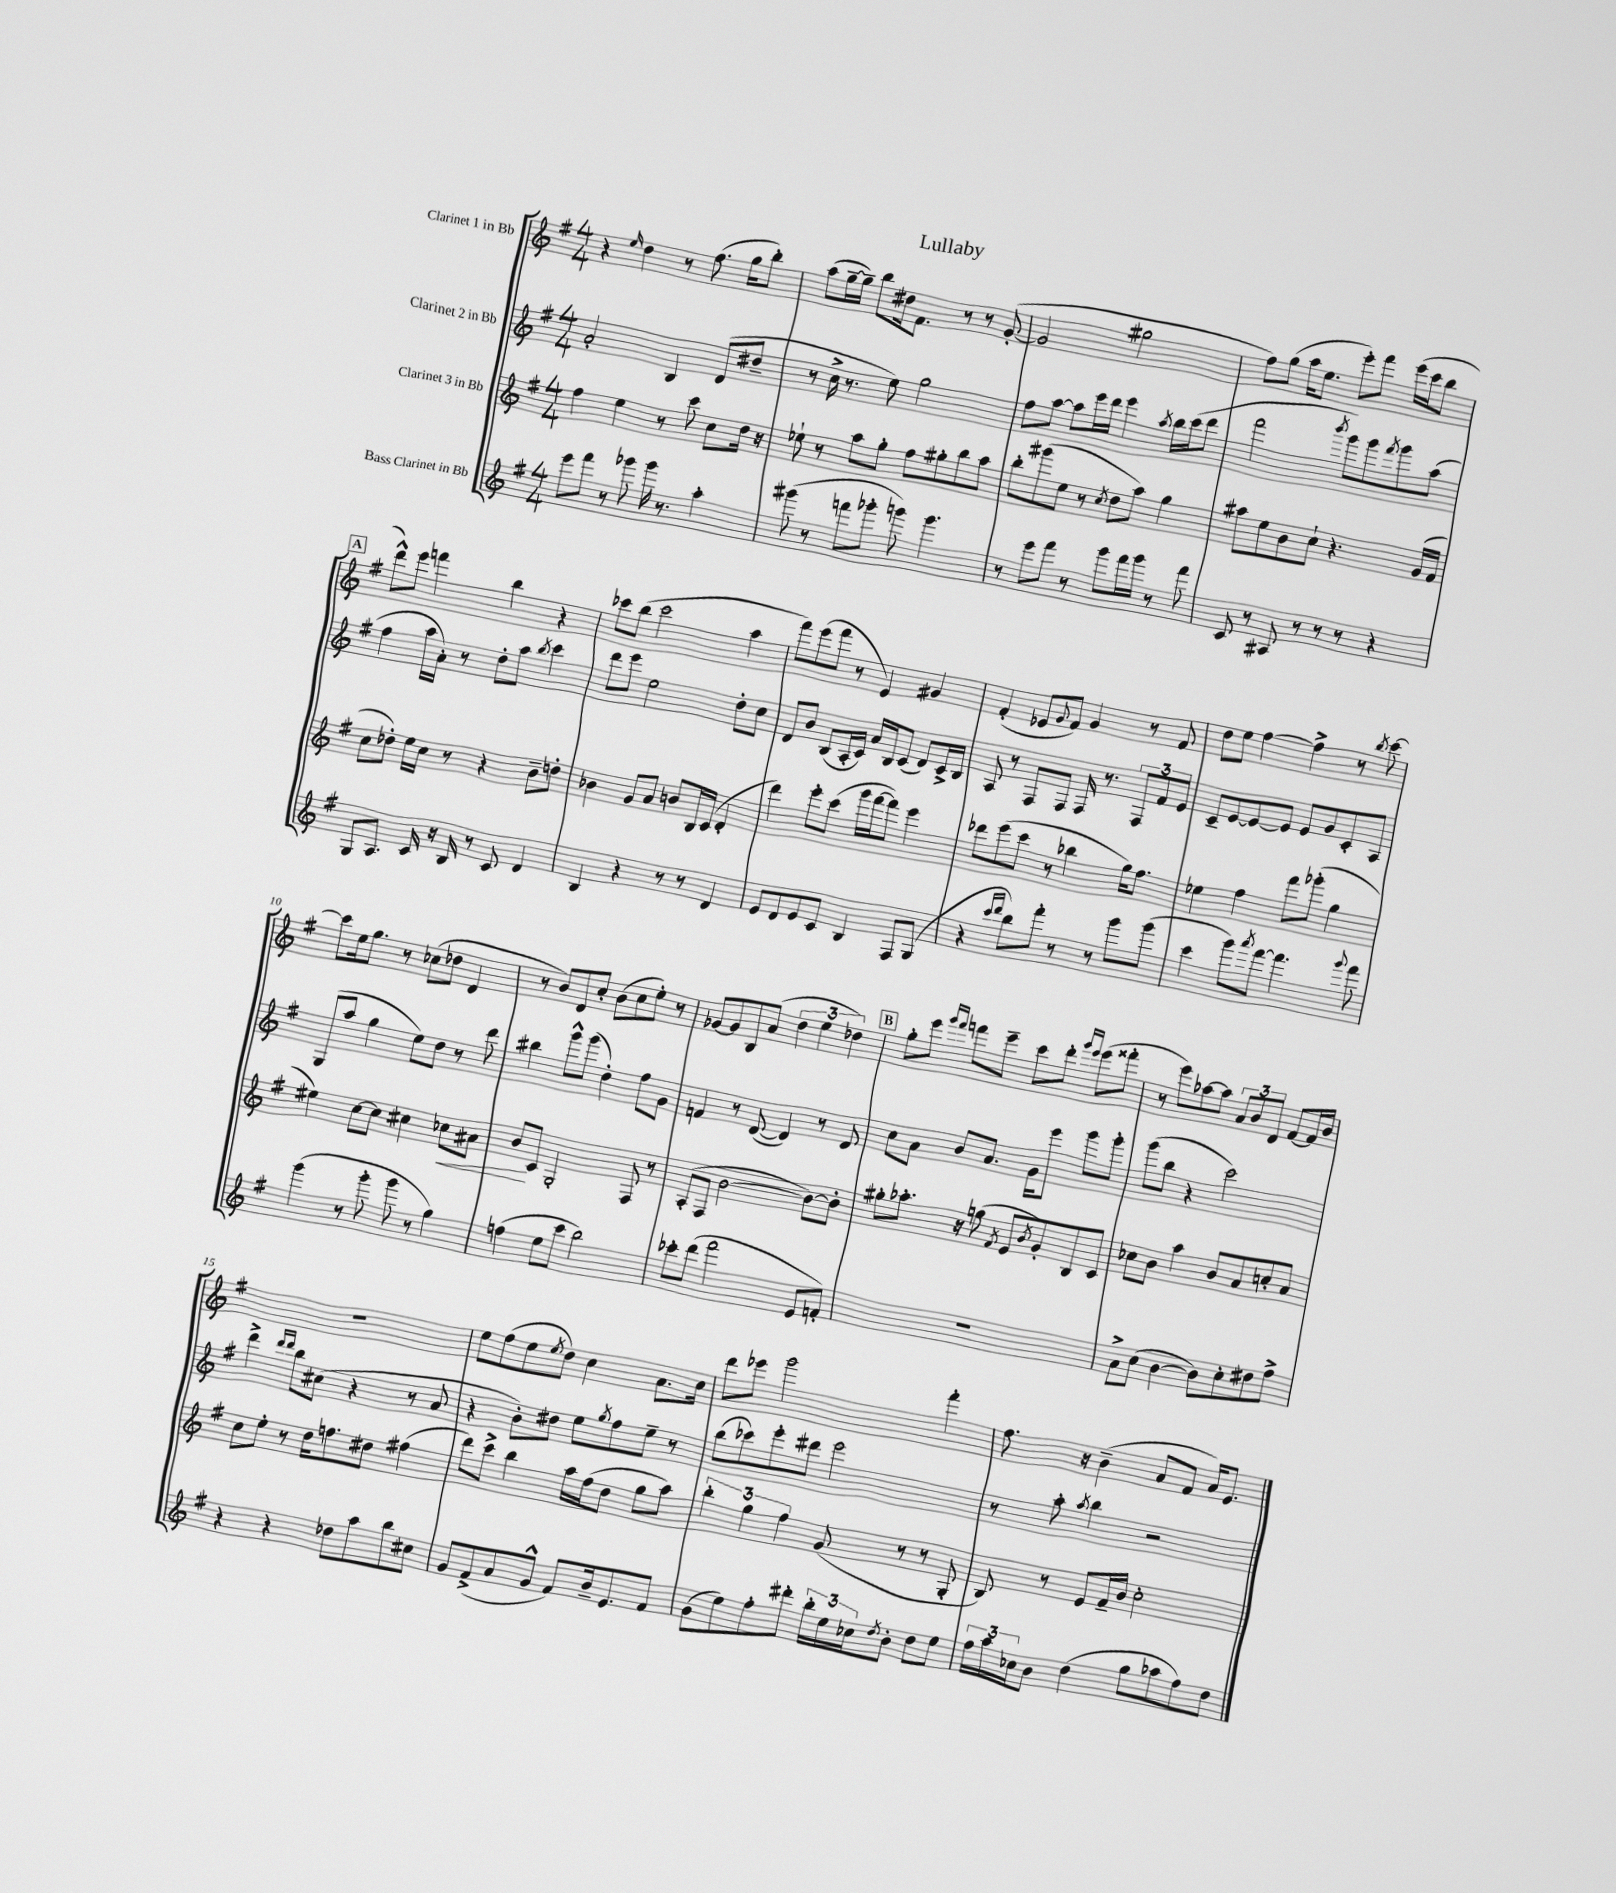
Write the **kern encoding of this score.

**kern	**kern	**kern	**kern
*staff4	*staff3	*staff2	*staff1
*clefG2	*clefG2	*clefG2	*clefG2
*k[f#]	*k[f#]	*k[f#]	*k[f#]
*M4/4	*M4/4	*M4/4	*M4/4
8eee\L	4ff#\	2a'/	4r
8fff#\J	.	.	.
.	.	.	16qqee/
8r	4ee\	.	4dd\
8ggg-\	.	.	.
16ggg-\	8r	4B/	8r
8.r	.	.	.
.	8ccc\	.	(8.ff#\
4aa'\	8cc\L	(8d/L	.
.	.	.	16gg\LK
.	16dd\Jk	8dd#~/J	8bb'\J)
.	16r	.	.
=	=	=	=
(8ggg#\	8ee-`\	8r	(8aa\L
8r	8r	16cc^\	[16gg~\L
.	.	8.r	16gg~\]JJ)
8fff\L	8aa\L	.	8bb\L
8ggg-'\J	8gg'\J	8ee\)	16dd#\k
.	.	.	8.f#\J
8ggg\)	8ff#\L	2gg\	.
4.ggg\	8gg#'\	.	8r
.	8bb\	.	8r
.	8aa\J	.	([8g'/
=	=	=	=
8r	8bb'\L	8ff#\L	2g/]
8eee\L	(8ggg#\	[8aa\J	.
8fff#\J	8ee\J	8aa\]L	.
8r	8r	16eee\L	.
.	.	16ddd\JJ	.
.	8qcc/	.	.
8ggg\L	8dd\L	4eee\	2gg#\
16fff#\L	8aa\J)	.	.
16ggg\JJ	.	.	.
.	.	8qaa/	.
8r	4gg\	16bb\LL	.
.	.	(16ccc\J	.
8fff#\	.	8ddd\J	.
=	=	=	=
8c/	8aa#\L	2fff#\	8ff#\L)
8r	8ee\	.	(8gg\J
8A#/	8b\	.	16aa\LK
.	.	.	8.ee\J
8r	8cc`\J	.	.
.	.	8qbbb/	.
8r	4.r	8ggg\L)	8eee'\L)
8r	.	8ggg\	8fff#\J
.	.	8qfff#/	.
4r	.	8ggg\	(16eee\LL
.	.	.	16ccc\J
.	(16g/LL	(8aa\J	8bb\J
.	16f#/JJ	.	.
=	=	=	=
8G/L	8cc\L	4ff#\	8ddd^^\L)
8.A/J	8dd-'\J)	.	8eee\J
.	16ee\LL	16aa\LL	4fff\
16c/	16cc\JJ	16a'\JJ)	.
16r	8r	8r	.
16B/	.	.	.
8r	4r	8dd'\L	4bb\
8c/	.	8aa\J	.
.	.	8qbb/	.
4d/	8b~\L	4ccc\	4r
.	8dd'\J	.	.
=	=	=	=
4B/	4b-\	8ddd\L	8ccc-\L
.	.	8eee\J	(8bb\J
4r	8g/L	2ee\	2ccc-\
.	8a/J	.	.
8r	8b/L	.	.
8r	16B/L	.	.
.	(16c/JJ	.	.
4d/	4d'/	8dd'\L	4aa\
.	.	8cc\J	.
=	=	=	=
8e/L	4ddd\)	8d/L	8fff#\L)
8d/	.	8b/J	(8eee\
8e/	8eee'\L	(8B/L	8fff#\J
8c/J	(8ccc\J	16A'/L	8r
.	.	16c/JJ)	.
4B/	16ggg\LL	16a/LL	4e/)
.	[16fff#\J	16B/J	.
.	8fff#\]J)	(8c/J	.
8F#/L	4eee\	8d/L)	4g#/
(8G/J	.	16c^/L	.
.	.	16B/JJ	.
=	=	=	=
4r	8ddd-\L	8A/	(4f#'/
.	(8eee\	8r	.
16qqccc/LL	.	.	.
16qqddd/JJ	.	.	.
8bb\L)	8ccc\J	8F#/L	8e-/L
.	.	.	8qqg/
8fff#'\J	8r	8F#/J	8f#/J)
8r	4bb-\	16F#/	4g/
.	.	8.r	.
8r	.	.	.
8ggg\L	16gg\LK)	12F#/L	8r
.	8.ff#\J	.	.
.	.	12f#/	.
(8ggg\J	.	.	8f#/
.	.	12e/J	.
=	=	=	=
4ccc\	4ee-\	8c~/L	8dd\L
.	.	[8e/	8ee\J
8ggg\L)	4ff#\	8e/_	[4ff#\
8qaaa/	.	.	.
[8fff#\J	.	8e/]J	.
4.fff#\]	8fff#\L	8e/L	4ff#^\]
.	(8ggg-'\J	8g/	.
.	4gg\	8c'/	8r
8qqggg/	.	.	8qbb/
8fff#\	.	8A/J	[8ccc\
=	=	=	=
(4ggg\	4ee#\)	(8G/L	8ccc\]L
.	.	8aa/J	16ee\k
.	.	.	8.gg\J
8r	[8cc\L	4gg\	.
8ggg'\	8cc\]J	.	8r
8ggg\	4cc#\	8ee\L)	(8cc-\L
8r	.	8dd\J	8dd-\J
4gg\)	8cc-\L	8r	4d/
.	8a#\J	8ddd\	.
=	=	=	=
(4ff\	8b/L	4bb#\	8r
.	8c/J	.	8b/L)
8ee\L	2G'/	8ggg^^\L	8d/
8ccc\J	.	(8ggg\J	8cc'/J
2bb\)	.	4dd'\)	(8b\L
.	.	.	8cc\
.	8F#/	8ff#\L	8ee'\J)
.	8r	8g\J	8r
=	=	=	=
8ccc-'\L	(8A'/L	4f/	[8g-/L
(8ddd\J	8F#/J	.	8g-/]
2fff#\	[2b\	8r	8B/
.	.	([8d/	(8a/J
.	.	4d/])	6dd\
.	.	.	6ee\
8e/L	8b\_L)	8r	.
.	.	.	6dd-\)
8f'/J)	8b'\]J	8d/	.
=	=	=	=
1r	8gg#'\L	8cc\L	8gg'\L
.	8.aa-'\J	8a\J	8eee\J
.	.	.	16qqggg/LL
.	.	.	16qqfff#/JJ
.	.	8b/L	8fff\L
.	16r	.	.
.	(8gg\	8.a/J	8eee~\J
.	8qf#/	.	.
.	8e/L	.	8ccc\L
.	.	16g\LK	.
.	8qb/	.	.
.	8g'/)	8eee\J	8ddd'\J
.	.	.	16qqggg/LL
.	.	.	16qqeee/JJ
.	8B/	8ggg\L	(8eee\L
.	8c/J	8ggg'\J	8fff##'\J
=	=	=	=
8a^\L	8cc-\L	(8ggg\L	8r
(8cc\J	8b\J	8bb\J	8eee\L)
[4b\	4aa\	4r	[8aa-\
.	.	.	8aa-\]J
8b\]L)	8b/L	2ccc\)	12a/L
.	.	.	12b/
8cc'\	8a/	.	.
.	.	.	12d/J
8dd#\	8cc'/	.	[8f#/L
8ff#^\J	8a/J	.	16f#/]L
.	.	.	16b/JJ
=	=	=	=
4r	8cc\L	4ddd^\	1r
.	8ee'\J	.	.
.	.	16qqddd/LL	.
.	.	16qqddd/JJ	.
4r	8r	8bb\L	.
.	16dd\LK	(8cc#\J	.
.	8.ff\	.	.
8dd-\L	.	4r	.
8aa\	8dd#\J	.	.
8bb\	(4ff#\	8r	.
8cc#\J	.	8a/	.
=	=	=	=
8g/L	8ddd\L)	4r	8ee\L
(8f#^/	8ccc^\J	.	(8ff#\
8a/	4bb\	8b'\L)	8ee\
.	.	.	8qee/
8g^^/J	.	8dd#\J	8dd\J)
8f#/L)	16aa\LL	8ee\L	4cc\
.	(16ff#\J	.	.
.	.	8qgg/	.
16b~/k	8dd\J	8ff#\	.
8.e/	.	.	.
.	8gg\L	8ee~\J	8.a\L
8f#/J	8aa\J)	8r	.
.	.	.	16cc\Jk
=	=	=	=
(8g\L	6bb'\	(8bb\L	8ddd\L
8ee\)	.	8ccc-\)	8eee-\J
.	6gg\	.	.
8ff#'\	.	8eee'\	2ggg\
.	6ff#\	.	.
8ddd#'\J	.	8ddd#\J	.
24bb'\LL	(8g/	2eee\	.
24ee\	.	.	.
24cc-\J	.	.	.
8qdd/	.	.	.
8b'\J	8r	.	.
8dd\L	8r	.	4fff#'\
8ee\J	8G'/	.	.
=	=	=	=
24ff#\LL	8B/)	8r	8.ff#\
24aa\	.	.	.
24cc-\J	.	.	.
8b\J	8r	8aa'\	.
.	.	.	16r
.	.	8qaa/	.
(4dd\	8e/L	4bb\	(4b~\
.	16f#~/L	.	.
.	16b/JJ	.	.
8gg\L	2cc'\	2r	8a/L
8aa-\	.	.	8f#/J
8ff#\)	.	.	16a/LK)
.	.	.	8.e/J
8dd\J	.	.	.
==	==	==	==
*-	*-	*-	*-
